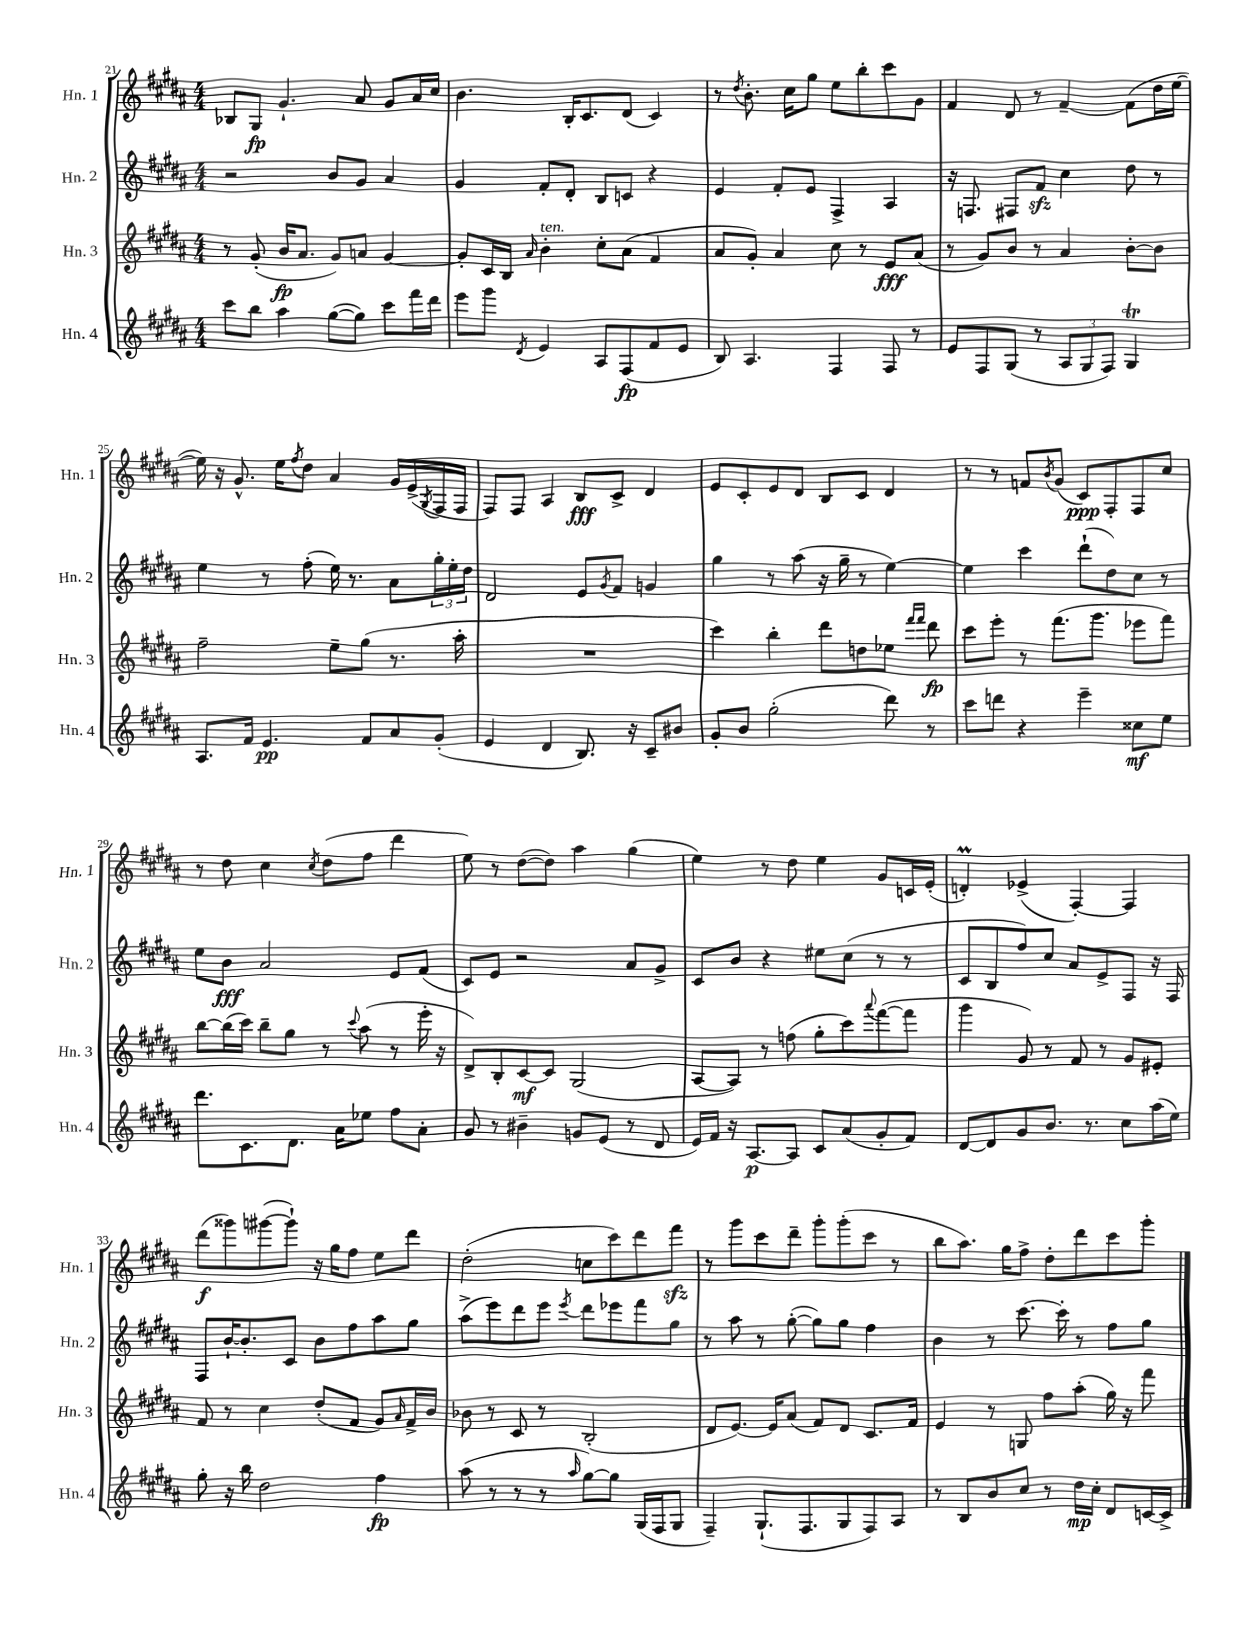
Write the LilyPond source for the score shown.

<<
\new StaffGroup <<
\new Staff = "s0" \with { instrumentName = "Hn. 1" shortInstrumentName = "Hn. 1" } {
    \clef treble \key b \major \numericTimeSignature \time 4/4
    bes8 gis8\fp gis'4.-! ais'8 gis'8 ais'16 cis''16 |
    b'4. b16-. cis'8. dis'8( cis'4) |
    r8 \acciaccatura { dis''8 } b'8.-. cis''16 gis''8 e''8 b''8-. cis'''8 gis'8 |
    fis'4 dis'8 r8 fis'4~-- fis'8( dis''16 e''16~ |
    e''16) r16 gis'8.-^ e''16 \acciaccatura { fis''8 } dis''8 ais'4 gis'16 e'16->( \acciaccatura { gis8 } fis16 fis16 |
    fis8) fis8 ais4 b8\fff cis'8-> dis'4 |
    e'8 cis'8-. e'8 dis'8 b8 cis'8 dis'4 |
    r8 r8 f'8 \acciaccatura { b'8 } gis'8( cis'8\ppp) fis8-. fis8 cis''8 |
    r8 dis''8 cis''4 \acciaccatura { cis''8 } dis''8( fis''8 dis'''4 |
    e''8) r8 dis''8~( dis''8) ais''4 gis''4( |
    e''4) r8 dis''8 e''4 gis'8 c'16 e'16-.( |
    d'4-.\prall) ees'4->( fis4~-.) fis4 |
    dis'''8\f( gisis'''8) gis'''8~( gis'''8-!) r16 gis''16 fis''8 e''8 dis'''8 |
    dis''2-.( c''8 cis'''8) dis'''8 fis'''8\sfz |
    r8 gis'''8 cis'''8 dis'''8-- gis'''8-. gis'''8-.( cis'''8 r8 |
    b''8 ais''8.) gis''16 fis''8-> dis''8-. dis'''8 cis'''8 gis'''8-. \bar "|." |
}
\new Staff = "s1" \with { instrumentName = "Hn. 2" shortInstrumentName = "Hn. 2" } {
    \clef treble \key b \major \numericTimeSignature \time 4/4
    r2 b'8 gis'8 ais'4 |
    gis'4 fis'8-. dis'8-. b8 c'8 r4 |
    e'4 fis'8-. e'8 fis4-> ais4 |
    r16 f8. fis8 fis'8\sfz cis''4 dis''8 r8 |
    e''4 r8 fis''8-.( e''16) r8. ais'8 \tuplet 3/2 { gis''16-. e''16-. dis''16 } |
    dis'2 e'8 \acciaccatura { gis'8 } fis'8 g'4 |
    gis''4 r8 ais''8( r16 gis''16-- r8 e''4~) |
    e''4 cis'''4 dis'''8-!( dis''8) cis''8 r8 |
    e''8 b'8\fff ais'2 e'8 fis'8( |
    cis'8) e'8 r2 ais'8 gis'8-> |
    cis'8 b'8 r4 eis''8 cis''8( r8 r8 |
    cis'8 b8 fis''8) cis''8 ais'8 e'8-> fis8 r16 fis16 |
    fis8 b'16~-! b'8.-. cis'8 b'8 fis''8 ais''8 gis''8 |
    ais''8->( e'''8) dis'''8 e'''8 \acciaccatura { e'''8 } dis'''8 ees'''8 fis'''8 gis''8 |
    r8 ais''8 r8 gis''8~-.( gis''8) gis''8 fis''4 |
    b'4 r8 cis'''8.~ cis'''16-. r8 fis''8 gis''8 \bar "|." |
}
\new Staff = "s2" \with { instrumentName = "Hn. 3" shortInstrumentName = "Hn. 3" } {
    \clef treble \key b \major \numericTimeSignature \time 4/4
    r8 gis'8-.( b'16\fp ais'8. gis'8) a'8 gis'4~ |
    gis'8-. cis'16 b16 \grace { ais'16 } b'4-.^\markup { \italic "ten." } cis''8-. ais'8( fis'4 |
    ais'8 gis'8-.) ais'4 cis''8 r8 e'8\fff ais'8( |
    r8 gis'8) b'8 r8 ais'4 b'8~-. b'8 |
    fis''2-- e''8-- gis''8( r8. ais''16-. |
    R1 |
    cis'''4) b''4-. dis'''8 d''8 ees''8 \grace { fis'''16 fis'''16 } dis'''8\fp |
    cis'''8 e'''8-. r8 fis'''8.( gis'''8. ees'''8 fis'''8) |
    b''8~ b''16( cis'''16) b''8-- gis''8 r8 \appoggiatura { cis'''8 } ais''8( r8 e'''16-. r16 |
    dis'8->) b8-. cis'8~\mf cis'8 gis2( |
    ais8~ ais8) r8 f''8( gis''8-. cis'''8) \appoggiatura { ais'''8 } fis'''8~( fis'''8 |
    gis'''4 gis'8) r8 fis'8 r8 gis'8 eis'8-. |
    fis'8 r8 cis''4 dis''8-.( fis'8 gis'8) \grace { ais'16 } fis'16-> b'16 |
    bes'8 r8 cis'8 r8 b2-.( |
    dis'8 e'8.~) e'16 ais'8( fis'8) dis'8 cis'8. fis'16 |
    e'4 r8 g8 fis''8 ais''8-.( gis''16) r16 fis'''8 \bar "|." |
}
\new Staff = "s3" \with { instrumentName = "Hn. 4" shortInstrumentName = "Hn. 4" } {
    \clef treble \key b \major \numericTimeSignature \time 4/4
    cis'''8 b''8 ais''4 gis''8~( gis''8) cis'''8 fis'''16 dis'''16 |
    e'''8 gis'''8 \acciaccatura { dis'8 } e'4 ais8 fis8\fp( fis'8 e'8 |
    b8) ais4. fis4 fis8 r8 |
    e'8 fis8 gis8( r8 \tuplet 3/2 { ais8 gis8 fis8) } gis4\trill |
    ais8. fis'16 e'4.\pp fis'8 ais'8 gis'8-.( |
    e'4 dis'4 b8.) r16 cis'8-- bis'8 |
    gis'8-. b'8 gis''2-.( dis'''8) r8 |
    cis'''8 d'''8 r4 e'''4-- cisis''8\mf e''8 |
    dis'''8. cis'8. dis'8. ais'16 ees''8 fis''8 ais'8-. |
    gis'8 r8 bis'4-- g'8 e'8( r8 dis'8 |
    e'16) fis'16 r16 ais8.~\p ais8 cis'8 ais'8( gis'8-. fis'8) |
    dis'8~ dis'8 gis'8 b'8. r8. cis''8 ais''16( e''16) |
    gis''8-. r16 b''16 dis''2 fis''4\fp |
    ais''8( r8 r8 r8 \grace { ais''16 } gis''8~) gis''8 gis16( fis16 gis8 |
    fis4--) gis8.-!( fis8. gis8 fis8) ais8 |
    r8 b8 b'8 cis''8 r8 dis''16\mp cis''16-. dis'8 c'16~ c'16-> \bar "|." |
}
>>
>>
\layout { \context { \Score currentBarNumber = #21 } }
